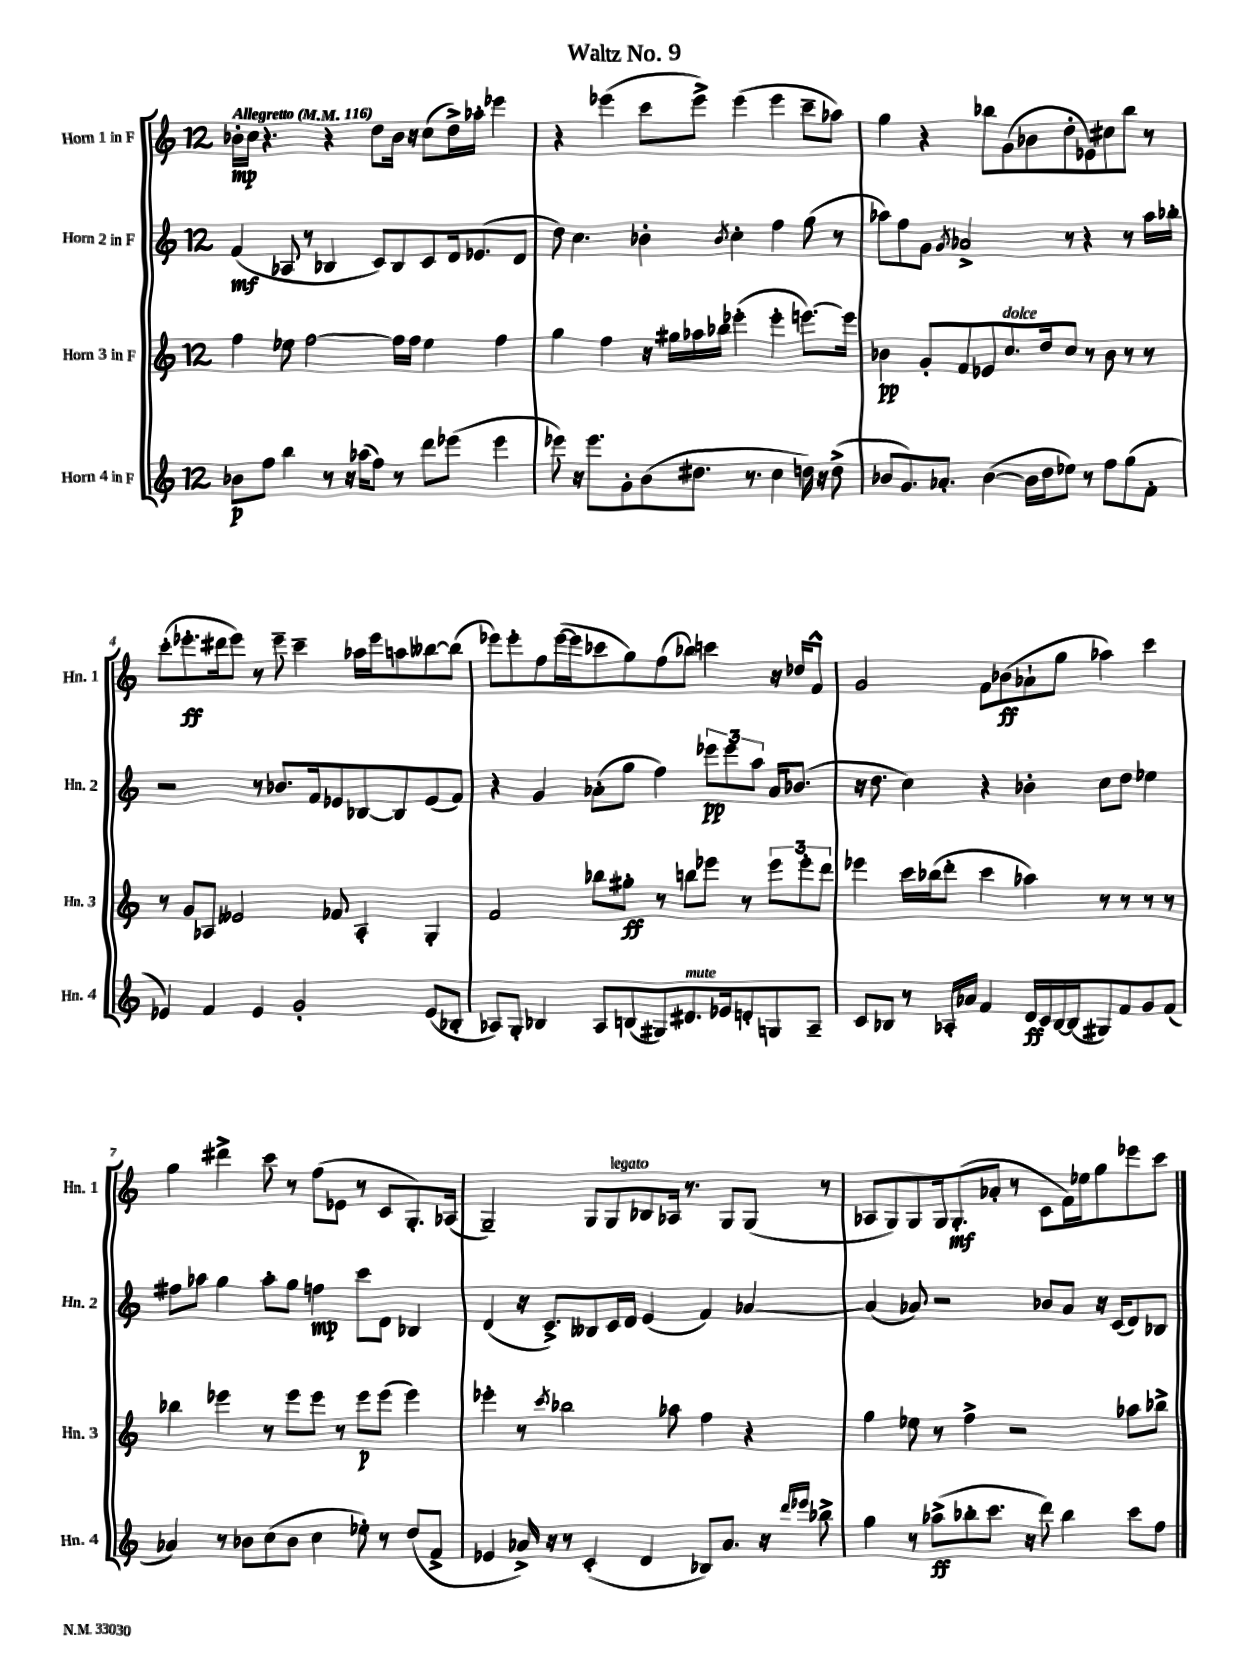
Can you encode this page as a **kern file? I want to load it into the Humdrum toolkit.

**kern	**dynam	**kern	**dynam	**kern	**dynam	**kern	**dynam
*part4	*part4	*part3	*part3	*part2	*part2	*part1	*part1
*staff4	*staff4	*staff3	*staff3	*staff2	*staff2	*staff1	*staff1
*I"Horn 4 in F	*	*I"Horn 3 in F	*	*I"Horn 2 in F	*	*I"Horn 1 in F	*
*I'Hn. 4	*	*I'Hn. 3	*	*I'Hn. 2	*	*I'Hn. 1	*
*clefG2	*	*clefG2	*	*clefG2	*	*clefG2	*
*k[]	*	*k[]	*	*k[]	*	*k[]	*
*M12/8	*	*M12/8	*	*M12/8	*	*M12/8	*
*MM116	*	*MM116	*	*MM116	*	*MM116	*
=1	=1	=1	=1	=1	=1	=1	=1
!	!	!	!	!	!	!LO:TX:a:B:t=Allegretto	!
8b-X\L	p	4ff\	.	(4f/	mf	16b-X'\LL	mp
.	.	.	.	.	.	16cc\JJ	.
8ff\J	.	.	.	.	.	4.r	.
4bb\	.	8ee-X\	.	8A-X/	.	.	.
.	.	[2ff\	.	8r	.	.	.
8r	.	.	.	4B-X/	.	4r	.
16r	.	.	.	.	.	.	.
(16aa-X\KL	.	.	.	.	.	.	.
8ff\J)	.	.	.	8c/L)	.	8dd\L	.
8r	.	16ff\LL]	.	8B-/	.	16b-\Jk	.
.	.	16ff\JJ	.	.	.	16r	.
8ddd\L	.	4ee-\	.	8c/	.	(8cc\L	.
(8eee-X\J	.	.	.	16d/k	.	16dd^\L)	.
.	.	.	.	(8.e-X/	.	16aa-X'\JJ	.
4eee-\	.	4ff\	.	.	.	4eee-X\	.
.	.	.	.	8d/J	.	.	.
=2	=2	=2	=2	=2	=2	=2	=2
8eee-X\)	.	4gg\	.	8dd\)	.	4r	.
16r	.	.	.	4.cc\	.	.	.
8.eee-\L	.	.	.	.	.	.	.
.	.	4ff\	.	.	.	(4eee-X\	.
8g'\	.	.	.	.	.	.	.
(8b\	.	16r	.	4b-X'\	.	8ccc\L	.
.	.	16gg#X\LL	.	.	.	.	.
8.dd#X\J	.	16aa-X\	.	.	.	8eee-^\J)	.
.	.	16bb-X\JJ	.	.	.	.	.
.	.	.	.	8qb-/	.	.	.
.	.	(4eee-X'\	.	4cc'\	.	(4eee-\	.
8.r	.	.	.	.	.	.	.
4cc\	.	4eee-'\	.	4ff\	.	4eee-\	.
16ddn\)	.	[8.eeen\L)	.	(8gg\	.	8ccc~\L	.
16r	.	.	.	.	.	.	.
(8dd^\	.	.	.	8r	.	8aa-X\J)	.
.	.	16eee\Jk]	.	.	.	.	.
=3	=3	=3	=3	=3	=3	=3	=3
8b-X/L	.	4b-X\	pp	8aa-X\L)	.	4gg\	.
8.g/)	.	.	.	8ff\	.	.	.
.	.	8g'/L	.	8g\J	.	4r	.
8.a-X'/J	.	.	.	.	.	.	.
.	.	.	.	8qg/	.	.	.
.	.	8f/	.	2a-X^/	.	.	.
([4b-\	.	8e-X/	.	.	.	8bb-X\L	.
!	!	!LO:TX:a:i:t=dolce	!	!	!	!	!
.	.	8.cc/	.	.	.	(8g\	.
16b-\LL]	.	.	.	.	.	8b-X\	.
16dd\J	.	16dd/k	.	.	.	.	.
8ee-X\J)	.	8cc/J	.	8r	.	8dd'\	.
8r	.	8r	.	4r	.	8e-X\)	.
8ff\L	.	8b-\	.	.	.	8cc#X\	.
(8gg\	.	8r	.	8r	.	8bb-\J	.
8f'\J	.	8r	.	16aa-\LL	.	8r	.
.	.	.	.	16bb-X'\JJ	.	.	.
!!LO:LB:g=z
=4	=4	=4	=4	=4	=4	=4	=4
4e-X/)	.	8r	.	2r	.	(8ccc'\L	.
.	.	8g/L	.	.	.	8.eee-X'\	ff
4f/	.	8A-X/J	.	.	.	.	.
.	.	.	.	.	.	16ddd#X\k	.
.	.	2e--X/	.	.	.	8eee-\J)	.
4e-/	.	.	.	8r	.	8r	.
.	.	.	.	8.b-X/L	.	8eee-~\	.
2g'/	.	.	.	.	.	4ccc~\	.
.	.	.	.	16f/k	.	.	.
.	.	8f-X/	.	8e-X/	.	.	.
.	.	4A-'/	.	[8B-X/	.	16aa-X\LL	.
.	.	.	.	.	.	16eee-\J	.
.	.	.	.	8B-/]	.	8aan\	.
(8e-/L	.	4G'/	.	(8e-/	.	[8bb--X\	.
8B-X'/J	.	.	.	8f/J)	.	(8bb--\J]	.
=5	=5	=5	=5	=5	=5	=5	=5
8A-X/L)	.	2f/	.	4r	.	8eee-X\L)	.
8G'/J	.	.	.	.	.	8eee-'\	.
4B-X/	.	.	.	4g/	.	8ff\	.
.	.	.	.	.	.	([16eee-\L	.
.	.	.	.	.	.	16eee-\J]	.
8A-/L	.	8bb-X\L	.	(8a-X'\L	.	8ccc-X\	.
(8Bn/	.	8gg#X'\J	ff	8gg\J	.	8gg\)	.
8G#X/)	.	8r	.	4ff\)	.	(8ff\	.
!LO:TX:a:i:t=mute	!	!	!	!	!	!	!
8.d#X/	.	8bbn\L	.	.	.	8bb-X\J)	.
.	.	8eee-X\J	.	12eee-X\L	pp	4cccn\	.
16e-X/k	.	.	.	.	.	.	.
.	.	.	.	12eee-\	.	.	.
8dn'/	.	8r	.	.	.	.	.
.	.	.	.	12aa\J	.	.	.
8Gn/	.	12eee-\L	.	16a-/KL	.	16r	.
.	.	.	.	(8.b-X/J	.	16dd-X/KL	.
.	.	12eee-'\	.	.	.	.	.
8A-~/J	.	.	.	.	.	8f^^/J	.
.	.	12ddd\J	.	.	.	.	.
=6	=6	=6	=6	=6	=6	=6	=6
8c/L	.	4eee-X\	.	16r	.	2g/	.
.	.	.	.	8.dd\	.	.	.
8B-X/J	.	.	.	.	.	.	.
8r	.	16ccc\LL	.	4cc\)	.	.	.
.	.	(16bb-X\J	.	.	.	.	.
16A-X'/LL	.	8ddd'\J	.	.	.	.	.
16a-X/JJ	.	.	.	.	.	.	.
4f/	.	4ccc\	.	4r	.	8f\L	.
.	.	.	.	.	.	(8b-X\	ff
16d/LL	ff	4aa-X\)	.	4b-X'\	.	8a-X`\	.
16c/	.	.	.	.	.	.	.
[16B-/	.	.	.	.	.	8gg\J	.
(16B-/J]	.	.	.	.	.	.	.
8G#X/)	.	8r	.	8cc\L	.	4aa-X\)	.
8f/	.	8r	.	8dd\J	.	.	.
8g/	.	8r	.	4ee-X\	.	4ccc\	.
(8f/J	.	8r	.	.	.	.	.
!!LO:LB:g=z
=7	=7	=7	=7	=7	=7	=7	=7
4a-X/)	.	4bb-X\	.	8ff#X\L	.	4gg\	.
.	.	.	.	8aa-X\J	.	.	.
8r	.	4eee-X\	.	4gg\	.	4ddd#X^\	.
8b-X\L	.	.	.	.	.	.	.
(8cc\	.	8r	.	8aa-'\L	.	8ccc\	.
8b-\J	.	8eee-\L	.	8gg\J	.	8r	.
4cc\	.	8eee-\J	.	4ffn\	mp	(8ff\L	.
.	.	8r	.	.	.	8e-X\J	.
8ee-X'\)	.	8eee-\L	p	8ccc\L	.	8r	.
8r	.	(8eee-\J	.	8d\J	.	8c/L	.
(8dd/L	.	4eee-\)	.	4B-X/	.	8.G'/)	.
8f^/J	.	.	.	.	.	.	.
.	.	.	.	.	.	(16A-X/Jk	.
=8	=8	=8	=8	=8	=8	=8	=8
4e-X/	.	4eee-X'\	.	(4d/	.	2G~/)	.
16a-X^/)	.	8r	.	16r	.	.	.
16r	.	.	.	8.c^/L)	.	.	.
.	.	8qccc/	.	.	.	.	.
8r	.	2bb-X\	.	.	.	.	.
(4c'/	.	.	.	8B--X/	.	8G/L	.
!	!	!	!	!	!	!LO:TX:a:i:t=legato	!
.	.	.	.	16c/L	.	8G/	.
.	.	.	.	16d/JJ	.	.	.
4d/	.	.	.	(4e/	.	8B-X/	.
.	.	8aa-X\	.	.	.	16A-X/Jk	.
.	.	.	.	.	.	8.r	.
8B-X/L)	.	4ff\	.	4f/)	.	.	.
8.a-/J	.	.	.	.	.	8G/L	.
.	.	4r	.	[4a-X/	.	(8G/J	.
16r	.	.	.	.	.	.	.
16qqddd/LL	.	.	.	.	.	.	.
16qqeee-X/JJ	.	.	.	.	.	.	.
8bb-X^\	.	.	.	.	.	8r	.
=9	=9	=9	=9	=9	=9	=9	=9
4gg\	.	4gg\	.	(4a-/]	.	8A-X/L	.
.	.	.	.	.	.	8G/)	.
8r	.	8ee-X\	.	8a-X/)	.	8G/	.
(8aa-X^\L	ff	8r	.	2r	.	16G/k	.
.	.	.	.	.	.	(8.G'/	mf
8bb-X'\	.	4ff^\	.	.	.	.	.
8.ccc\J	.	.	.	.	.	8a-X'/J	.
.	.	2r	.	.	.	8r	.
16r	.	.	.	.	.	.	.
8ddd\)	.	.	.	8b-X/L	.	8c\L	.
4bb-\	.	.	.	8a-/J	.	16f\L)	.
.	.	.	.	.	.	16ee-X\J	.
.	.	.	.	16r	.	8gg\	.
.	.	.	.	(16c/KL	.	.	.
8ccc\L	.	8aa-X\L	.	8d/)	.	8eee-X\	.
8ff\J	.	8bb-X^\J	.	8B-X/J	.	8ccc\J	.
==	==	==	==	==	==	==	==
*-	*-	*-	*-	*-	*-	*-	*-
